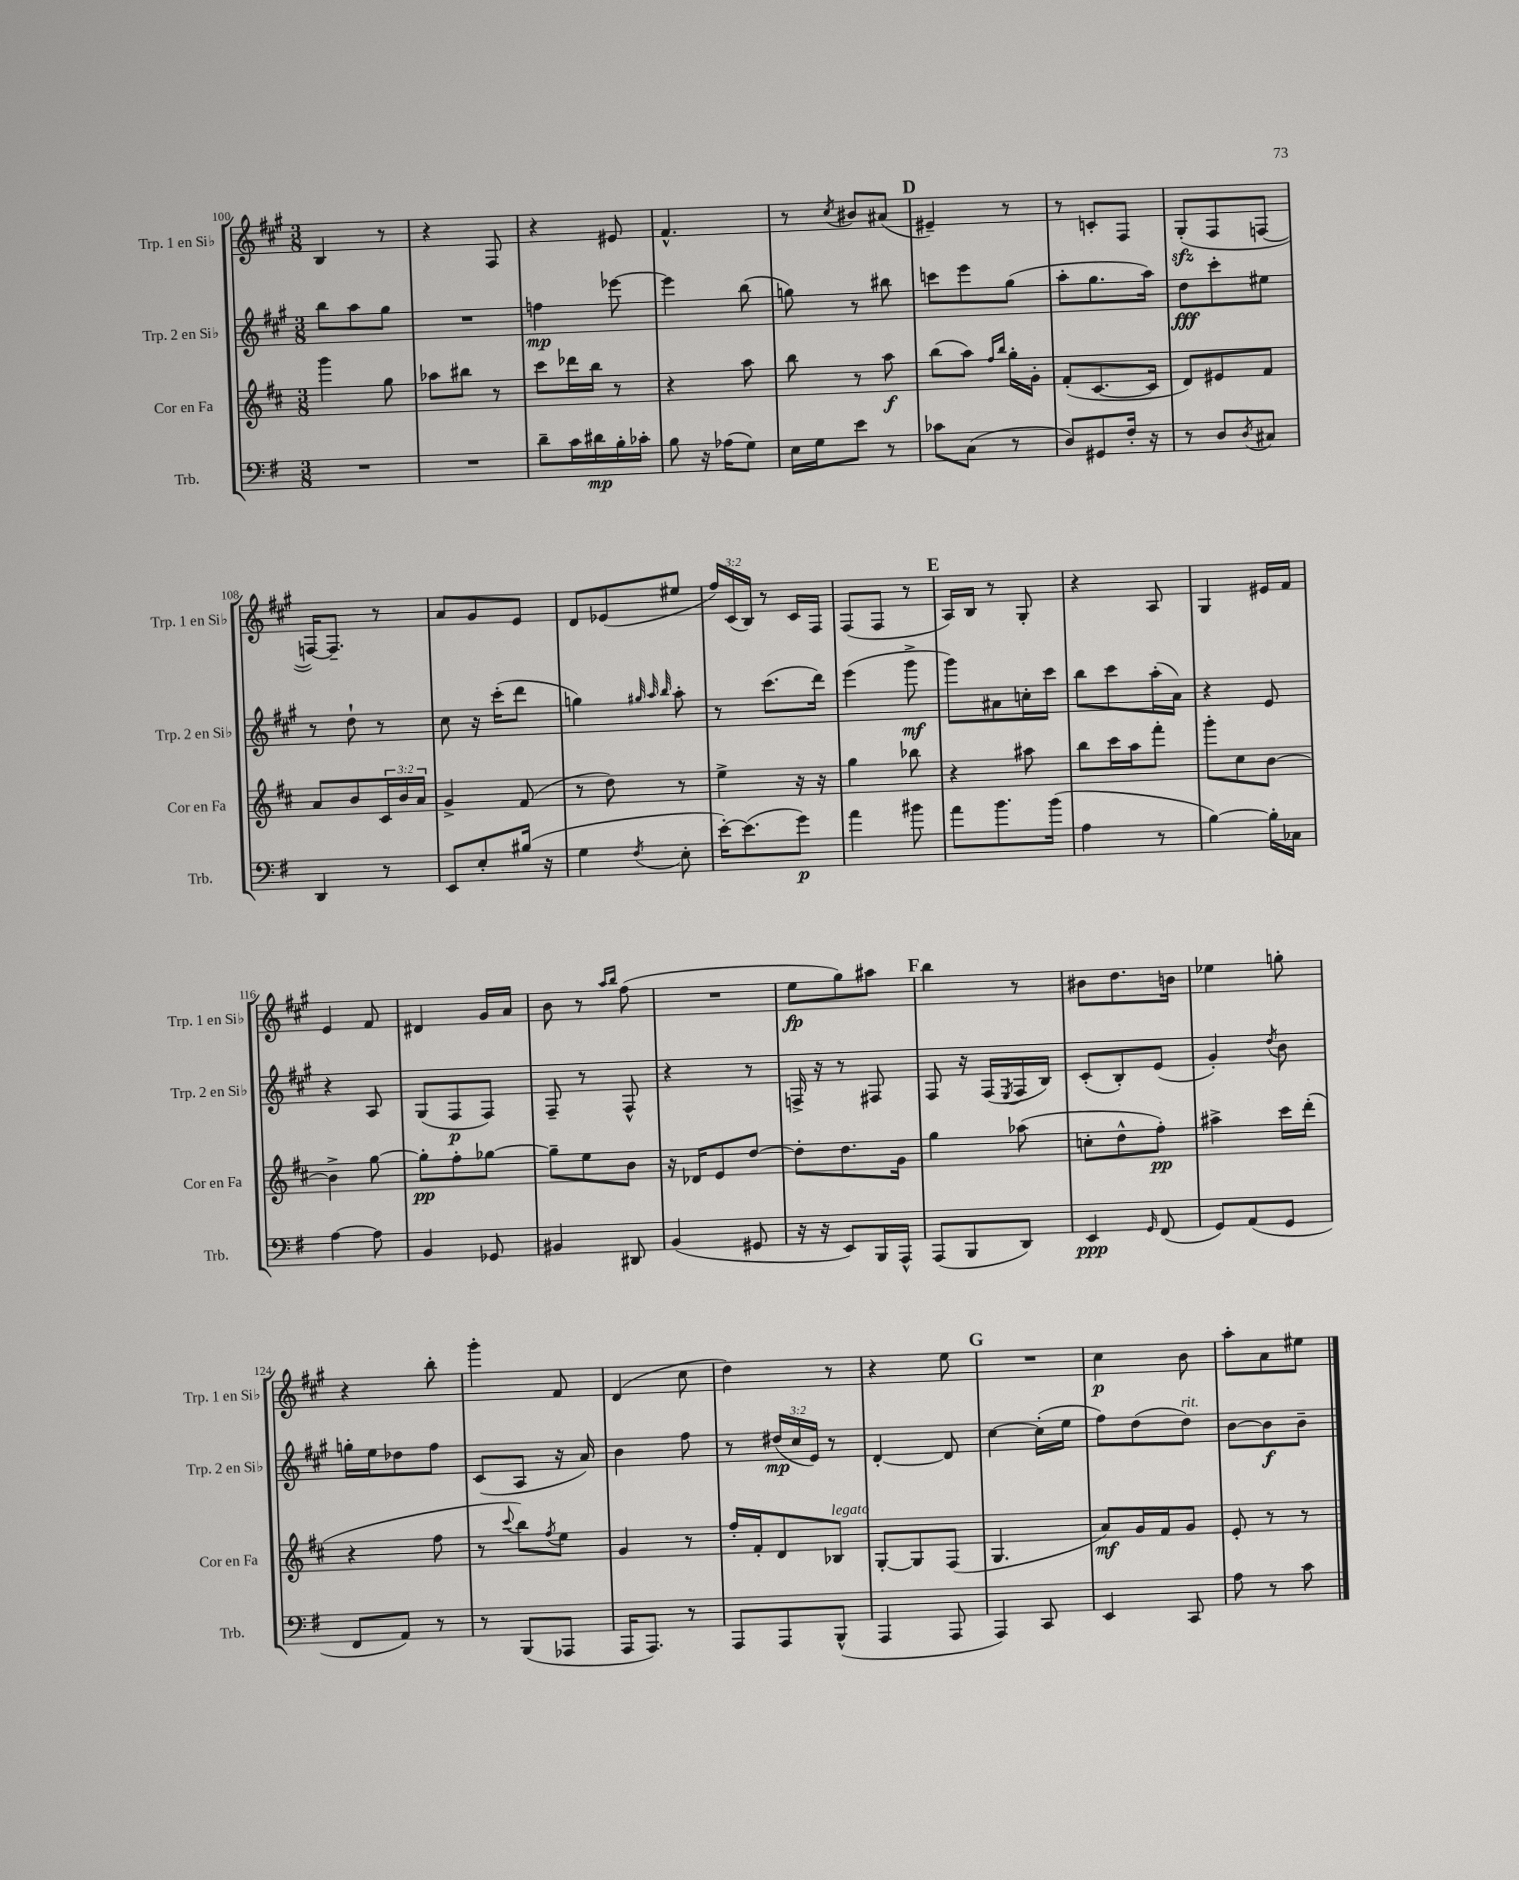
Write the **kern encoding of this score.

**kern	**kern	**kern	**kern
*staff4	*staff3	*staff2	*staff1
*clefF4	*clefG2	*clefG2	*clefG2
*k[f#]	*k[f#c#]	*k[f#c#g#]	*k[f#c#g#]
*M3/8	*M3/8	*M3/8	*M3/8
4.r	4ggg\	8bb\L	4B/
.	.	8aa\	.
.	8gg\	8gg#\J	8r
=	=	=	=
4.r	8aa-\L	4.r	4r
.	8bb#\J	.	.
.	8r	.	8F#/
=	=	=	=
8d~\L	8ccc#\L	4ff\	4r
16c\L	16ddd-\L	.	.
16d#\	16bb\JJ	.	.
16B'\	8r	[8eee-\	8e#/
16c-'\JJ	.	.	.
=	=	=	=
8B\	4r	4eee-\]	4.f#^^/
16r	.	.	.
(16A-\LK	.	.	.
8G\J)	8aa\	(8bb\	.
=	=	=	=
16E\LL	8bb\	8gg\)	8r
16G\J	.	.	.
.	.	.	8qcc#/
8e\J	8r	8r	8b#/L
8r	8aa\	8bb#\	(8a#/J
=	=	=	=
8c-\L	(8bb\L	8ccc\L	4e#~/)
(8C\J	8aa\J)	8eee\	.
.	16qqff#/LL	.	.
.	16qqbb/JJ	.	.
8r	16gg'\LL	(8gg#\J	8r
.	16g'\JJ	.	.
=	=	=	=
8D/L)	(8f#'/L	8aa'\L	8r
8GG#/	[8.c#/	8.gg#\	8c'/L
16F#'/Jk	.	.	8F#/J
16r	16c#/]Jk	16aa\Jk)	.
=	=	=	=
8r	8d/L)	8dd\L	(8G#'/L
8D/L	8e#/	8ccc#'\	8F#/
8qD/	.	.	.
8C#/J	8f#/J	8ee#\J	[8F/J
=	=	=	=
4DD/	8a/L	8r	16F/_LK)
.	.	.	8.F~/]J
.	8b/	8dd`\	.
8r	24c#/L	8r	8r
.	24b/	.	.
.	24a/JJ	.	.
=	=	=	=
8EE/L	4g^/	8cc#\	8a/L
8E'/	.	16r	8g#/
.	.	(16ccc#'\LK	.
(16B#/Jk	(8f#/	8ddd\J	8e/J
16r	.	.	.
=	=	=	=
4G\	8r	4gg\)	8d/L
.	8dd\)	.	(8e-/
.	.	32qqgg#/	.
.	.	32qqaa/	.
8qF#/	.	32qqbb/	.
8E'\	8r	8aa'\	8ee#/J
=	=	=	=
[16e'\LK)	4ee^\	8r	24ff#/LL)
.	.	.	(24c#/
(8.e\]	.	.	.
.	.	.	24B/JJ)
.	.	(8.ccc#\L	8r
8g\J)	16r	.	16c#/LL
.	16r	16ddd\Jk)	16F#/JJ
=	=	=	=
4a\	4gg\	(4eee\	(8F#/L
.	.	.	8F#/J
8b#\	8bb-\	8ggg#^\	8r
=	=	=	=
8a\L	4r	8ggg#\L)	16A/LL)
.	.	.	16B/JJ
8.b\	.	8a#\	8r
.	8aa#\	16cc'\L	8G#'/
(16b\Jk	.	16ccc#\JJ	.
=	=	=	=
4A\	8bb\L	8bb\L	4r
.	16ccc#\L	8ccc#\	.
.	16aa\J	.	.
8r	8fff#'\J	(16aa'\L	8A/
.	.	16a\JJ)	.
=	=	=	=
[4B\)	8ggg'\L	4r	4G#/
.	8cc#\	.	.
16B'\]LL	[8b\J	8e/	16e#/LL
16C-\JJ	.	.	16f#/JJ
=	=	=	=
[4A\	4b^\]	4r	4e/
8A\]	[8gg\	8A/	8f#/
=	=	=	=
4BB/	8gg'\]L	(8G#/L	4d#/
.	8ff#'\	8F#/	.
8GG-/	[8gg-\J	8F#/J)	16g#/LL
.	.	.	16a/JJ
=	=	=	=
4BB#/	8gg-~\]L	8F#~/	8b\
.	8ee\	8r	8r
.	.	.	16qqaa/LL
.	.	.	16qqbb/JJ
8DD#/	8b\J	8F#^^/	(8ff#\
=	=	=	=
(4BB/	16r	4r	4.r
.	16d-/LK	.	.
.	8e/	.	.
8GG#/	[8dd/J	8r	.
=	=	=	=
16r	8dd'\]L	16F^/	8ee\L
16r	.	16r	.
8EE/L)	8.dd\	8r	8gg#\)
16BBB/L	.	8F#/	8aa#\J
16AAA^^/JJ	16g\Jk	.	.
=	=	=	=
(8AAA/L	4gg\	8F#/	4bb\
8BBB/	.	16r	.
.	.	(16F#/LL	.
.	.	8qE/	.
8DD/J)	(8aa-\	16F#/	8r
.	.	16B/JJ)	.
=	=	=	=
4EE/	8cc'\L	(8c#'/L	8b#\L
.	8dd^^\	8B'/)	8.dd\
16qqGG/	.	.	.
(8FF#/	8ff#'\J)	(8e/J	.
.	.	.	16b\Jk
=	=	=	=
8GG/L)	4aa#^\	4g#'/)	4ee-\
(8AA/	.	.	.
.	.	8qdd/	.
8GG/J	16ccc#\LL	8b\	8gg'\
.	(16ddd'\JJ	.	.
=	=	=	=
8FF#/L	4r	16gg'\LL	4r
.	.	16ee\J	.
8AA/J)	.	8dd-\	.
8r	8ff#\	8ff#\J	8bb'\
=	=	=	=
8r	8r	(8c#/L	4ggg#'\
.	8qqccc#/	.	.
(8BBB/L	8bb\L)	8A/J	.
.	8qff#/	.	.
8AAA-/J	8ee\J	16r	8f#/
.	.	16a/)	.
=	=	=	=
16AAA/LK	4g/	4b\	(4d/
8.AAA/J)	.	.	.
8r	8r	8ff#\	8cc#\
=	=	=	=
8AAA/L	16ff#'/LL	8r	4dd\)
.	16f#'/J	.	.
8AAA/	8d/	(24dd#/LL	.
.	.	24cc#/	.
.	.	24e/JJ)	.
(8BBB^^/J	8B-/J	8r	8r
=	=	=	=
4AAA/	[8G'/L	[4d'/	4r
.	8G/]	.	.
8AAA/	(8F#/J	8d/]	8ee\
=	=	=	=
4AAA/)	4.G/	[4cc#\	4.r
8CC/	.	(16cc#'\]LL	.
.	.	16ee\JJ	.
=	=	=	=
4EE/	8a/L)	8ff#\L)	4cc#\
.	16g/L	(8dd\	.
.	16f#/J	.	.
8CC/	8g/J	8dd\J)	8b\
=	=	=	=
8A\	8e'/	[8b\L	8aa'\L
8r	8r	8b\]	8a\
8c\	8r	8b~\J	8ee#\J
==	==	==	==
*-	*-	*-	*-
